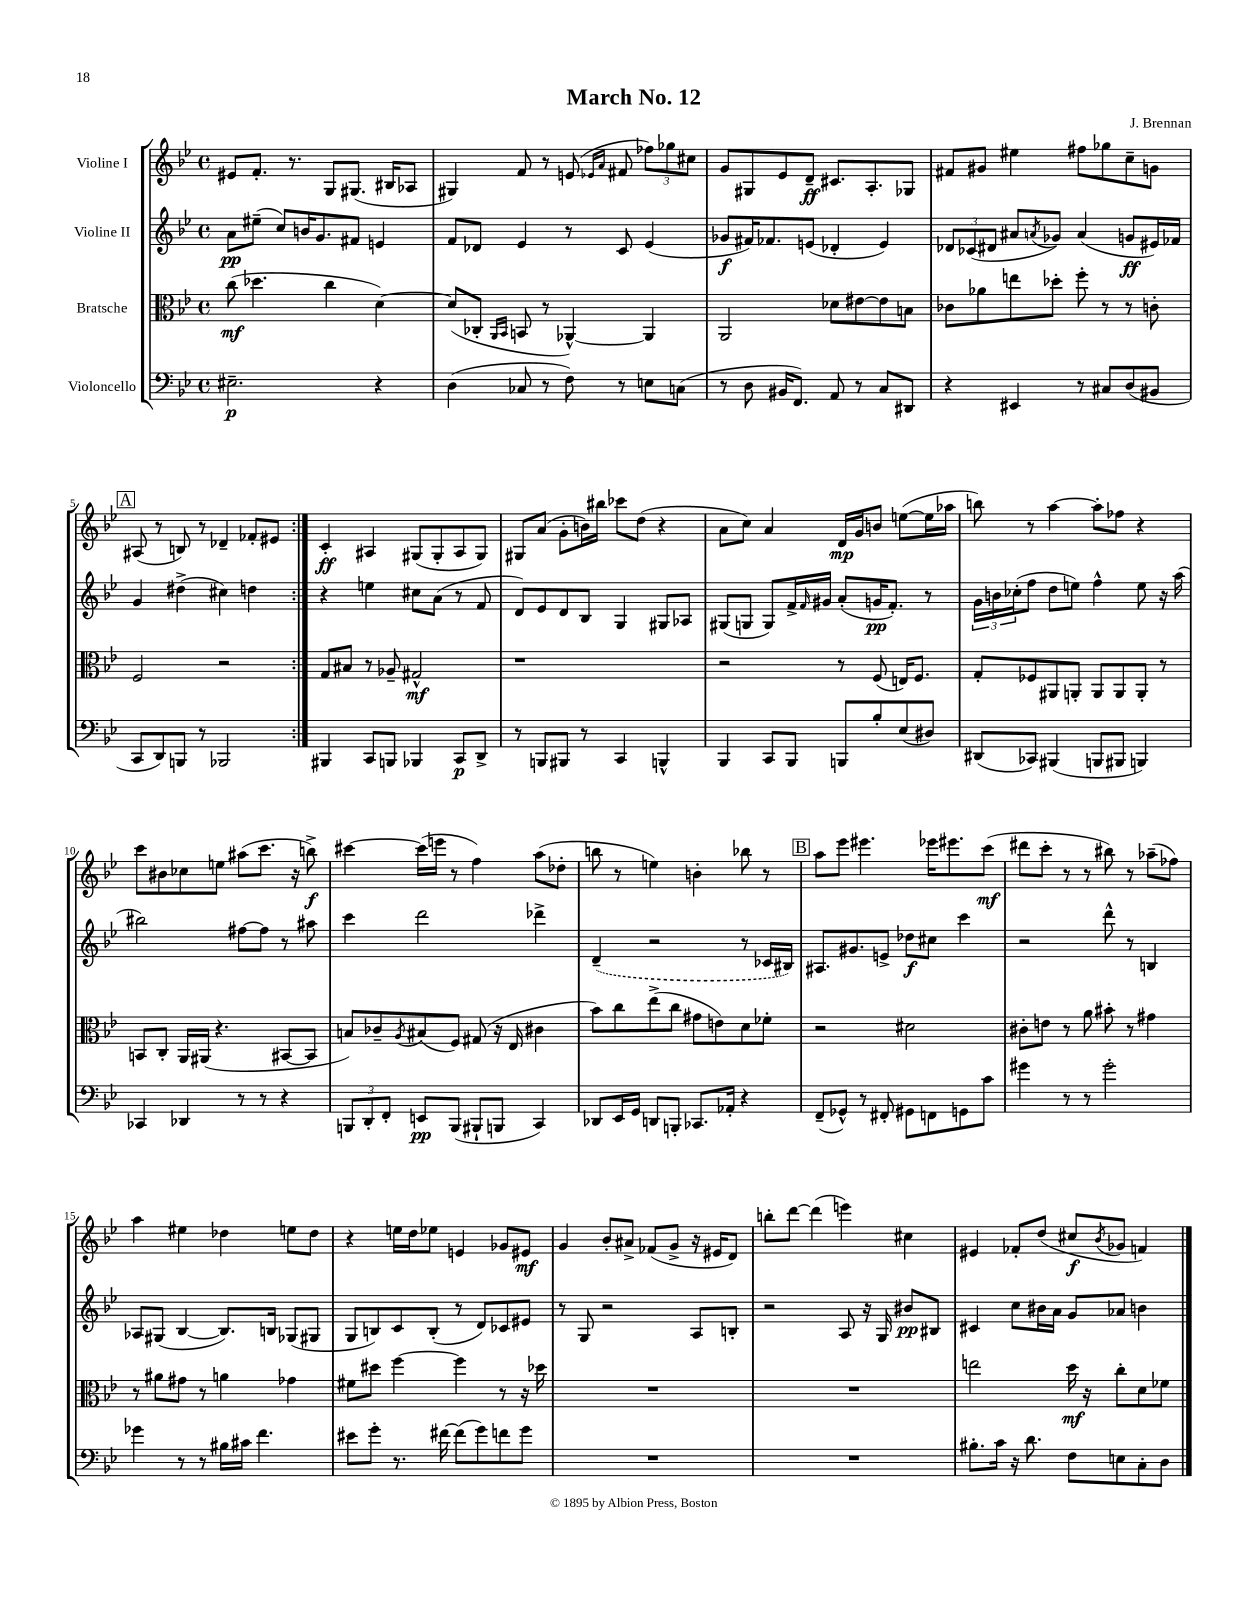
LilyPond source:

\header { title = "March No. 12" composer = "J. Brennan" }
<<
\new StaffGroup <<
\new Staff = "s0" \with { instrumentName = "Violine I" } {
    \clef treble \key bes \major \defaultTimeSignature \time 4/4
    \repeat volta 2 { eis'8 f'8.-. r8. g8 gis8.( bis16 aes8 |
    gis4) f'8 r8 e'8( \grace { ees'16 a'16 } fis'8 \tuplet 3/2 { fes''8) ges''8 cis''8 } |
    g'8 gis8 ees'8 d'8--\ff cis'8. a8.-. ges8 |
    fis'8 gis'8 eis''4 fis''8 ges''8 c''8-- g'8 |
    \mark \markup { \box "A" } ais8( r8 b8) r8 des'4-- fes'8-. eis'8 | }
    c'4-.\ff ais4 gis8( gis8-. ais8 gis8) |
    gis8 a'8( g'8-. b'16) bis''16 ces'''8 d''8( r4 |
    a'8 c''8) a'4 d'16\mp g'16 b'8 e''8~( e''16 aes''16 |
    b''8) r8 a''4~ a''8-. fes''8 r4 |
    c'''8 bis'8 ces''8 e''8 ais''8( c'''8. r16 b''8->\f) |
    cis'''4~ cis'''16( e'''16 r8 f''4) a''8( des''8-. |
    b''8 r8 e''4) b'4-. bes''8 r8 |
    \mark \markup { \box "B" } a''8 ees'''8 eis'''4. ees'''16 eis'''8. c'''8\mf( |
    dis'''8 c'''8-. r8 r8 bis''8) r8 aes''8--( fes''8) |
    a''4 eis''4 des''4 e''8 des''8 |
    r4 e''16 d''16 ees''8 e'4 ges'8 eis'8\mf |
    g'4 bes'8-. ais'8-> fes'8( g'8-> r16 eis'16 d'8) |
    b''8-. d'''8~ d'''4( e'''4) cis''4 |
    eis'4 fes'8-. d''8( cis''8\f \acciaccatura { bes'8 } ges'8 f'4) \bar "|." |
}
\new Staff = "s1" \with { instrumentName = "Violine II" } {
    \clef treble \key bes \major \defaultTimeSignature \time 4/4
    \repeat volta 2 { a'8\pp eis''8--( c''8) b'16 g'8. fis'8 e'4 |
    f'8 des'8 ees'4 r8 c'8 ees'4( |
    ges'8\f fis'16) fes'8. e'8( des'4-. e'4) |
    \tuplet 3/2 { des'8 ces'8( dis'8 } ais'8 \acciaccatura { a'8 } ges'8) a'4( g'8\ff eis'16) fes'16 |
    \mark \markup { \box "A" } g'4 dis''4->( cis''4) d''4 | }
    r4 e''4 cis''8 a'8( r8 f'8 |
    d'8) ees'8 d'8 bes8 g4 gis8 aes8 |
    gis8( g8 g8) f'16-> \grace { f'16 } gis'16 a'8-.( g'16\pp f'8.-.) r8 |
    \tuplet 3/2 { g'16 b'16 ces''16-.( } f''8 d''8 e''8) f''4-^ e''8 r16 a''16( |
    bis''2) fis''8~ fis''8 r8 ais''8 |
    c'''4 d'''2 des'''4-> |
    \once \slurDashed d'4--( r2 r8 ces'16 bis16) |
    \mark \markup { \box "B" } ais8. gis'8. e'8-> des''8\f cis''8 c'''4 |
    r2 d'''8-^ r8 b4 |
    aes8 gis8( bes4~ bes8.) b16 ges8( gis8 |
    g8 b8) c'8 b8-.( r8 d'8) ces'8 eis'8 |
    r8 g8 r2 a8 b8-. |
    r2 a8 r16 g16 bis'8\pp bis8 |
    cis'4 c''8 bis'16 a'16 g'8 aes'8 b'4 \bar "|." |
}
\new Staff = "s2" \with { instrumentName = "Bratsche" } {
    \clef alto \key bes \major \defaultTimeSignature \time 4/4
    \repeat volta 2 { c''8\mf( des''4. c''4 d'4~) |
    d'8( ces8-. \grace { a,16 bes,16 } b,8 r8 aes,4~-^) aes,4 |
    a,2 des'8 eis'8~ eis'8 b8 |
    ces'8 aes'8 e''8 des''8-. f''8-. r8 r8 c'8-. |
    \mark \markup { \box "A" } f2 r2 | }
    g8 bis8 r8 aes8-- gis2-^\mf |
    r1 |
    r2 r8 f8( e16) f8. |
    g8-. fes8 ais,8 a,8-. a,8 a,8 a,8-. r8 |
    b,8 c8-. a,16 ais,16( r4. bis,8~ bis,8 |
    b8) ces'8-- \acciaccatura { a8 } bis8( f8) gis8( r16 ees16 cis'4 |
    bes'8) c''8 ees''8->( c''8 gis'8 e'8) d'8 fes'8-. |
    \mark \markup { \box "B" } r2 dis'2 |
    cis'8-. e'8 r8 a'8 bis'8-. r8 gis'4 |
    r8 ais'8 gis'8 r8 a'4 ges'4 |
    fis'8 dis''8 f''4~ f''4 r8 r16 des''16 |
    R1 |
    R1 |
    e''2 d''16\mf r16 c''8-. d'8 fes'8 \bar "|." |
}
\new Staff = "s3" \with { instrumentName = "Violoncello" } {
    \clef bass \key bes \major \defaultTimeSignature \time 4/4
    \repeat volta 2 { eis2.--\p r4 |
    d4( ces8 r8 f8) r8 e8 c8( |
    r8 d8 bis,16 f,8.) a,8 r8 c8 dis,8 |
    r4 eis,4 r8 cis8 d8( bis,8 |
    \mark \markup { \box "A" } c,8 d,8) b,,8 r8 bes,,2 | }
    bis,,4 c,8 b,,8 bes,,4 c,8\p d,8-> |
    r8 b,,8 bis,,8 r8 c,4 b,,4-^ |
    bes,,4 c,8 bes,,8 b,,8 bes8-. ees8( dis8) |
    dis,8( ces,8) bis,,4( b,,8 bis,,8 b,,4) |
    ces,4 des,4 r8 r8 r4 |
    \tuplet 3/2 { b,,8 d,8-. f,8-. } e,8\pp b,,8( bis,,8-! b,,8 c,4) |
    des,8 ees,16 g,16 d,8 b,,8-. ces,8. aes,16-. r4 |
    \mark \markup { \box "B" } f,8--( ges,8-^) r8 fis,8-. gis,8 f,8 g,8 c'8 |
    gis'4 r8 r8 gis'2-. |
    ges'4 r8 r8 bis16 cis'16 f'4. |
    eis'8 g'8-. r8. fis'16~ fis'8( g'8) f'8 g'8 |
    R1 |
    R1 |
    bis8.-. c'16 r16 d'8. f8 e8 c8-. d8 \bar "|." |
}
>>
>>
